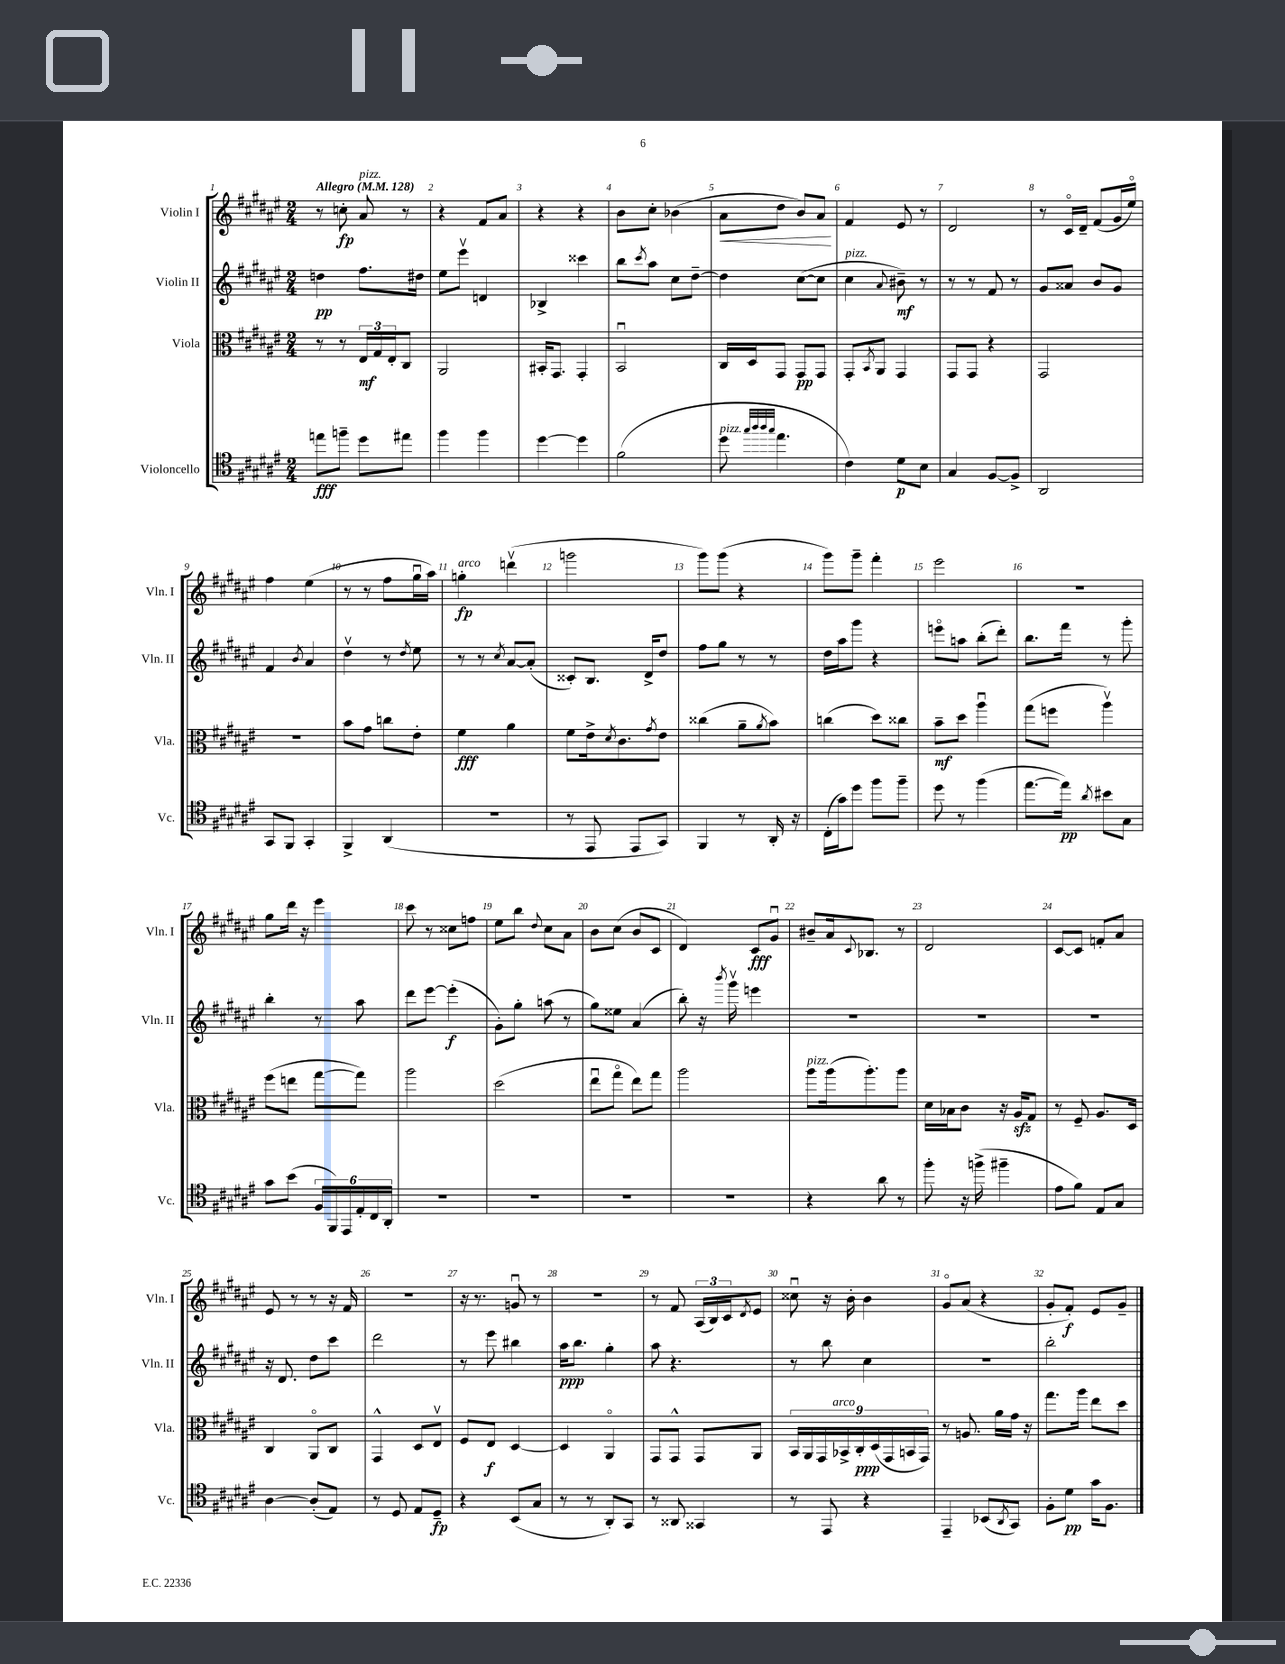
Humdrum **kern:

**kern	**dynam	**kern	**dynam	**kern	**dynam	**kern	**dynam
*part4	*part4	*part3	*part3	*part2	*part2	*part1	*part1
*staff4	*staff4	*staff3	*staff3	*staff2	*staff2	*staff1	*staff1
*I"Violoncello	*	*I"Viola	*	*I"Violin II	*	*I"Violin I	*
*I'Vc.	*	*I'Vla.	*	*I'Vln. II	*	*I'Vln. I	*
*clefC4	*	*clefC3	*	*clefG2	*	*clefG2	*
*k[f#c#g#d#a#e#]	*	*k[f#c#g#d#a#e#]	*	*k[f#c#g#d#a#e#]	*	*k[f#c#g#d#a#e#]	*
*M2/4	*	*M2/4	*	*M2/4	*	*M2/4	*
*MM128	*	*MM128	*	*MM128	*	*MM128	*
=1	=1	=1	=1	=1	=1	=1	=1
!	!	!	!	!	!	!LO:TX:a:B:t=Allegro	!
8een\L	fff	8r	.	4ddn\	pp	8r	.
8ffn~\J	.	8r	.	.	.	8ccn'\	fp
!	!	!	!	!	!	!LO:TX:a:i:t=pizz.	!
8dd#\L	.	24E#/LL	mf	8.ff#\L	.	8a#/	.
.	.	24G#/	.	.	.	.	.
.	.	24E#'/J	.	.	.	.	.
8ee#X\J	.	8C#/J	.	.	.	8r	.
.	.	.	.	16dd#X\Jk	.	.	.
=2	=2	=2	=2	=2	=2	=2	=2
4ff#\	.	2AA#/	.	8ee#\L	.	4r	.
.	.	.	.	8eee#v\J	.	.	.
4ff#\	.	.	.	4dn/	.	8f#/L	.
.	.	.	.	.	.	8a#/J	.
=3	=3	=3	=3	=3	=3	=3	=3
[4dd#\	.	16BB#X'/KL	.	4B-X^/	.	4r	.
.	.	8.GG#/J	.	.	.	.	.
4dd#\]	.	4GG#'/	.	4ccc##X\	.	4r	.
=4	=4	=4	=4	=4	=4	=4	=4
(2f#\	.	2BBu/	.	8bb\L	.	8b\L	.
.	.	.	.	8qccc#/	.	.	.
.	.	.	.	8aa#\J	.	8cc#'\J	.
.	.	.	.	8cc#\L	.	(4b-X\	.
.	.	.	.	[8dd#~\J	.	.	.
=5	=5	=5	=5	=5	=5	=5	=5
!LO:TX:a:i:t=pizz.	!	!	!	!	!	!	!
!	!	!	!	!	!	!	!LO:HP:b
8dd#\	.	16C#/LL	.	4dd#\]	.	8a#\L	<
.	.	16D#/J	.	.	.	.	.
32qqgg#/LLL	.	.	.	.	.	.	.
32qqaa#/	.	.	.	.	.	.	.
32qqaa#/	.	.	.	.	.	.	.
32qqgg#/JJJ	.	.	.	.	.	.	.
4.ee#\	.	8GG#/J	.	.	.	8dd#\J	.
.	.	8GG#/L	pp	([8cc#\L	.	8b/L)	.
.	.	8GG#/J	.	8cc#\J]	.	8a#/J	.
.	.	.	.	.	.	.	[
=6	=6	=6	=6	=6	=6	=6	=6
!	!	!	!	!LO:TX:a:i:t=pizz.	!	!	!
4c#\)	.	8GG#'/L	.	4cc#\	.	4f#/	.
.	.	8qBB/	.	.	.	.	.
.	.	8AA#/J	.	.	.	.	.
.	.	.	.	8qqa#/	.	.	.
8d#\L	p	4GG#/	.	8b#X~\)	mf	8e#/	.
8B\J	.	.	.	8r	.	8r	.
=7	=7	=7	=7	=7	=7	=7	=7
4G#/	.	8GG#/L	.	8r	.	2d#/	.
.	.	8GG#/J	.	8r	.	.	.
[8F#/L	.	4r	.	8f#/	.	.	.
8F#^/J]	.	.	.	8r	.	.	.
=8	=8	=8	=8	=8	=8	=8	=8
2AA#/	.	2GG#/	.	8g#/L	.	8r	.
.	.	.	.	8a##X/J	.	16c#/LL	.
.	.	.	.	.	.	16d#~/JJ	.
.	.	.	.	8b/L	.	(8f#/L	.
.	.	.	.	8g#/J	.	16g#/L	.
.	.	.	.	.	.	16ee#/JJ)	.
!!LO:LB:g=z
=9	=9	=9	=9	=9	=9	=9	=9
8GG#/L	.	2r	.	4f#/	.	4ff#\	.
8FF#/J	.	.	.	.	.	.	.
.	.	.	.	8qb/	.	.	.
4GG#'/	.	.	.	4a#/	.	(4ee#\	.
=10	=10	=10	=10	=10	=10	=10	=10
4FF#^/	.	8b\L	.	4dd#v\	.	8r	.
.	.	8g#\J	.	.	.	8r	.
(4AA#/	.	8ccn\L	.	8r	.	8ff#\L	.
.	.	.	.	8qdd#/	.	.	.
.	.	8e#'\J	.	8ee#\	.	16gg#u\L	.
.	.	.	.	.	.	16aa#\JJ)	.
=11	=11	=11	=11	=11	=11	=11	=11
!	!	!	!	!	!	!LO:TX:a:i:t=arco	!
2r	.	4f#\	fff	8r	.	4ggn'\	fp
.	.	.	.	8r	.	.	.
.	.	.	.	8qcc#/	.	.	.
.	.	4a#\	.	[8a#/L	.	(4dddnv\	.
.	.	.	.	(8a#'/J]	.	.	.
=12	=12	=12	=12	=12	=12	=12	=12
8r	.	8f#\L	.	8c##X'/L)	.	2gggn\	.
8EE#/	.	16e#^\k	.	8.B/J	.	.	.
.	.	8qd#/	.	.	.	.	.
.	.	8.c#\	.	.	.	.	.
8EE#/L	.	.	.	.	.	.	.
.	.	.	.	16d#^/KL	.	.	.
.	.	8qg#/	.	.	.	.	.
8GG#/J)	.	8e#\J	.	8dd#/J	.	.	.
=13	=13	=13	=13	=13	=13	=13	=13
4FF#/	.	(4cc##X\	.	8ff#\L	.	8ggg#\L)	.
.	.	.	.	8gg#\J	.	(8ggg#\J	.
8r	.	8a#~\L	.	8r	.	4r	.
.	.	8qa#/	.	.	.	.	.
16AA#'/	.	8b\J)	.	8r	.	.	.
16r	.	.	.	.	.	.	.
=14	=14	=14	=14	=14	=14	=14	=14
(16C#'\LL	.	(4ccn\	.	16dd#\LL	.	8ggg#\L)	.
16g#\J)	.	.	.	16aa#\J	.	.	.
8dd#\J	.	.	.	8ggg#\J	.	8ggg#~\J	.
8ff#\L	.	8dd#\L)	.	4r	.	4fff#'\	.
8ff#~\J	.	8cc##X\J	.	.	.	.	.
=15	=15	=15	=15	=15	=15	=15	=15
8dd#\	.	8b~\L	mf	8eeen\L	.	2eee#\	.
8r	.	8dd#\J	.	8aan\J	.	.	.
(4ff#\	.	4aa#u\	.	(8bb'\L	.	.	.
.	.	.	.	8ddd#'\J)	.	.	.
=16	=16	=16	=16	=16	=16	=16	=16
[8.ee#\L	.	(8gg#\L	.	8.bb\L	.	2r	.
.	.	8ffn\J	.	.	.	.	.
16ee#\Jk])	pp	.	.	16fff#\Jk	.	.	.
8qa#/	.	.	.	.	.	.	.
8b#X\L	.	4aa#v\)	.	8r	.	.	.
8G#\J	.	.	.	8ggg#'\	.	.	.
!!LO:LB:g=z
=17	=17	=17	=17	=17	=17	=17	=17
8g#\L	.	(8ff#\L	.	4bb'\	.	8gg#\L	.
(8b\J	.	8een\J	.	.	.	16ddd#\Jk	.
.	.	.	.	.	.	16r	.
24F#/LL	.	[8gg#\L	.	8r	.	4eee#\	.
24FF#/)	.	.	.	.	.	.	.
24EE#/	.	.	.	.	.	.	.
24E#'/	.	8gg#\J])	.	8aa#\	.	.	.
24C#/	.	.	.	.	.	.	.
24AA#'/JJ	.	.	.	.	.	.	.
=18	=18	=18	=18	=18	=18	=18	=18
2r	.	2aa#\	.	8ddd#\L	.	8ccc#\	.
.	.	.	.	[8eee#\J	.	8r	.
.	.	.	.	(4eee#'\]	f	8cc##X\L	.
.	.	.	.	.	.	8ffn\J	.
=19	=19	=19	=19	=19	=19	=19	=19
2r	.	(2dd#\	.	8g#'\L)	.	8ee#\L	.
.	.	.	.	8gg#'\J	.	8bb\J	.
.	.	.	.	.	.	8qqdd#/	.
.	.	.	.	(8aan\	.	8cc#\L	.
.	.	.	.	8r	.	8a#\J	.
=20	=20	=20	=20	=20	=20	=20	=20
2r	.	8ee#u\L	.	8gg#\L)	.	8b\L	.
.	.	8gg#\J	.	8ee##X\J	.	(8cc#\J	.
.	.	8ee#\L)	.	(4a#/	.	8b/L	.
.	.	8gg#\J	.	.	.	8c#/J	.
=21	=21	=21	=21	=21	=21	=21	=21
2r	.	2aa#\	.	8bb'\)	.	4d#/)	.
.	.	.	.	16r	.	.	.
.	.	.	.	8qbbb/	.	.	.
.	.	.	.	16ggg#v\	.	.	.
.	.	.	.	4eeen\	.	8c#/L	fff
.	.	.	.	.	.	8g#u/J	.
=22	=22	=22	=22	=22	=22	=22	=22
!	!	!LO:TX:a:i:t=pizz.	!	!	!	!	!
4r	.	8aa#\L	.	2r	.	8b#X~/L	.
.	.	(16aa#\k	.	.	.	16a#/k	.
.	.	.	.	.	.	8qqc#/	.
.	.	8.aa#'\)	.	.	.	8.B-X/J	.
8a#\	.	.	.	.	.	.	.
8r	.	8aa#\J	.	.	.	8r	.
=23	=23	=23	=23	=23	=23	=23	=23
8ff#'\	.	16d#\LL	.	2r	.	2d#/	.
.	.	16B-X\J	.	.	.	.	.
16r	.	8c#\J	.	.	.	.	.
(16ffn^\	.	.	.	.	.	.	.
4ff#X~\	.	16r	.	.	.	.	.
.	.	16A#zz/KL	.	.	.	.	.
.	.	8G#/J	.	.	.	.	.
=24	=24	=24	=24	=24	=24	=24	=24
8e#\L	.	8r	.	2r	.	[8c#/L	.
8f#\J)	.	8F#~/	.	.	.	8c#/J]	.
8E#/L	.	8.A#/L	.	.	.	8fn'/L	.
8G#/J	.	.	.	.	.	8a#/J	.
.	.	16D#/Jk	.	.	.	.	.
!!LO:LB:g=z
=25	=25	=25	=25	=25	=25	=25	=25
[4A#\	.	4C#/	.	16r	.	8e#/	.
.	.	.	.	8.d#/	.	.	.
.	.	.	.	.	.	8r	.
(8A#'/L]	.	8AA#/L	.	8dd#\L	.	8r	.
8E#/J)	.	8C#/J	.	8ccc#\J	.	16r	.
.	.	.	.	.	.	16f#/	.
=26	=26	=26	=26	=26	=26	=26	=26
8r	.	4GG#^^/	.	2ddd#\	.	2r	.
8D#/	.	.	.	.	.	.	.
8E#/L	.	8D#/L	.	.	.	.	.
8D#~/J	fp	8E#v/J	.	.	.	.	.
=27	=27	=27	=27	=27	=27	=27	=27
4r	.	8F#/L	.	8r	.	16r	.
.	.	.	.	.	.	8.r	.
.	.	8E#/J	f	8eee#\	.	.	.
(8BB/L	.	[4D#/	.	4bb#X\	.	8gnu/	.
8G#/J	.	.	.	.	.	8r	.
=28	=28	=28	=28	=28	=28	=28	=28
8r	.	4D#/]	.	16aa#\KL	ppp	2r	.
.	.	.	.	8.bb\J	.	.	.
8r	.	.	.	.	.	.	.
8AA#'/L)	.	4AA#/	.	4gg#'\	.	.	.
8GG#/J	.	.	.	.	.	.	.
=29	=29	=29	=29	=29	=29	=29	=29
8r	.	8GG#/L	.	8aa#\	.	8r	.
8AA##X/	.	8GG#^^/J	.	4.r	.	8f#/	.
4GG##X/	.	8GG#/L	.	.	.	(24A#/LL	.
.	.	.	.	.	.	24B/)	.
.	.	.	.	.	.	24c#/J	.
.	.	.	.	.	.	8qd#/	.
.	.	8AA#/J	.	.	.	8e#/J	.
=30	=30	=30	=30	=30	=30	=30	=30
8r	.	18BB/LL	.	8r	.	8cc##Xu\	.
.	.	18AA#/	.	.	.	.	.
.	.	18GG#/	.	.	.	.	.
8EE#/	.	.	.	8bb\	.	16r	.
!	!	!LO:TX:a:i:t=arco	!	!	!	!	!
.	.	18BB-X^/	.	.	.	.	.
.	.	.	.	.	.	16b'\	.
.	.	18C#'/	ppp	.	.	.	.
4r	.	.	.	4cc#\	.	4b\	.
.	.	(18D#/	.	.	.	.	.
.	.	18GG#/	.	.	.	.	.
.	.	18BBn/	.	.	.	.	.
.	.	18GG#/JJ)	.	.	.	.	.
=31	=31	=31	=31	=31	=31	=31	=31
4EE#~/	.	8r	.	2r	.	8g#/L	.
.	.	8.An/	.	.	.	(8a#/J	.
(8BB-X/L	.	.	.	.	.	4r	.
.	.	16a#\LL	.	.	.	.	.
8qAA#/	.	.	.	.	.	.	.
8GG#/J)	.	16g#\JJ	.	.	.	.	.
.	.	16r	.	.	.	.	.
=32	=32	=32	=32	=32	=32	=32	=32
8F#'\L	.	8.gg#\L	.	2bb'\	.	8g#'/L	.
8d#\J	pp	.	.	.	.	8f#'/J)	f
.	.	16aa#\Jk	.	.	.	.	.
16g#\KL	.	8ee#\L	.	.	.	8e#/L	.
8.F#\J	.	.	.	.	.	.	.
.	.	8dd#\J	.	.	.	8g#~/J	.
==	==	==	==	==	==	==	==
*-	*-	*-	*-	*-	*-	*-	*-
